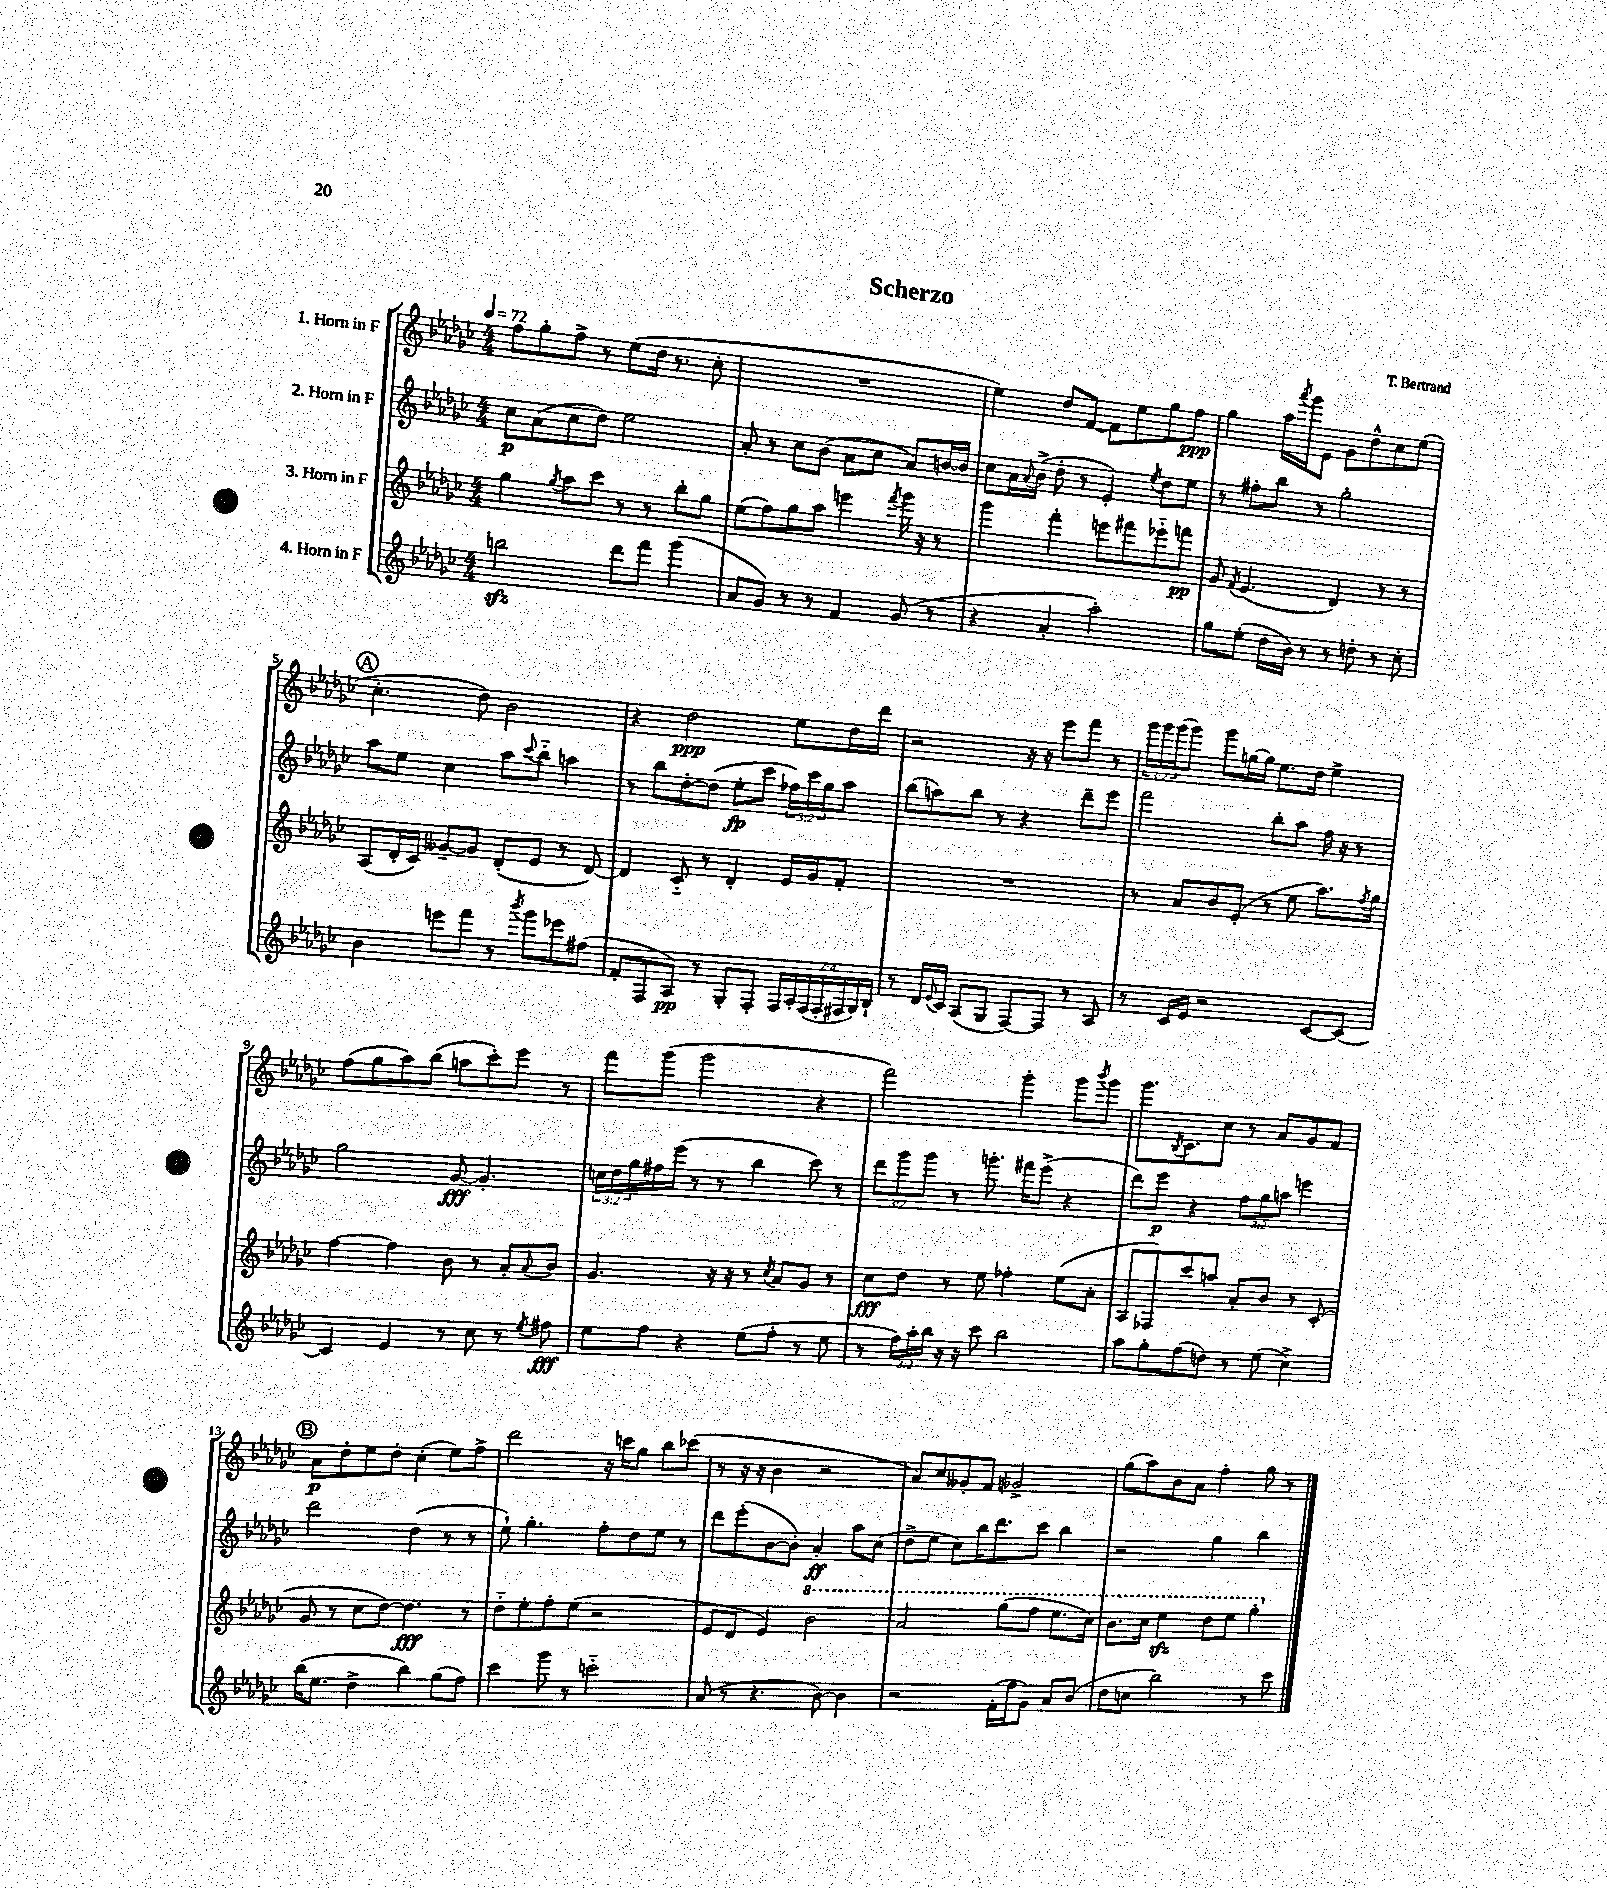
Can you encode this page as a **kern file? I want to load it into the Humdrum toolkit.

**kern	**dynam	**kern	**dynam	**kern	**dynam	**kern	**dynam
*part4	*part4	*part3	*part3	*part2	*part2	*part1	*part1
*staff4	*staff4	*staff3	*staff3	*staff2	*staff2	*staff1	*staff1
*I"4. Horn in F	*	*I"3. Horn in F	*	*I"2. Horn in F	*	*I"1. Horn in F	*
*clefG2	*	*clefG2	*	*clefG2	*	*clefG2	*
*k[b-e-a-d-g-c-]	*	*k[b-e-a-d-g-c-]	*	*k[b-e-a-d-g-c-]	*	*k[b-e-a-d-g-c-]	*
*M4/4	*	*M4/4	*	*M4/4	*	*M4/4	*
*MM72	*	*MM72	*	*MM72	*	*MM72	*
=1	=1	=1	=1	=1	=1	=1	=1
2bbnzz\	.	4gg-\	.	8cc-\L	p	8ff\L	.
.	.	.	.	(8a-\	.	8gg-'\	.
.	.	8qgg-/	.	.	.	.	.
.	.	8aa-\L	.	8cc-\	.	8ff^\J	.
.	.	8ccc-\J	.	8dd-\J)	.	8r	.
8ddd-\L	.	8r	.	2ee-\	.	(8ee-\L	.
8fff\J	.	8r	.	.	.	16dd-\Jk	.
.	.	.	.	.	.	8.r	.
(4ggg-\	.	8bb-'\L	.	.	.	.	.
.	.	8gg-\J	.	.	.	8cc-'\	.
=2	=2	=2	=2	=2	=2	=2	=2
8a-/L	.	(8ee-\L	.	8a-'/	.	1r	.
8g-/J)	.	8ff\)	.	8r	.	.	.
8r	.	8gg-\	.	8cc-\L	.	.	.
8r	.	8aa-\J	.	(8b-\J	.	.	.
4f/	.	4eeen\	.	8a-\L	.	.	.
.	.	.	.	8cc-\J	.	.	.
.	.	8qfff/	.	.	.	.	.
(8g-/	.	16ggg-\	.	8a-/L)	.	.	.
.	.	16r	.	.	.	.	.
8r	.	8r	.	[16bn/L	.	.	.
.	.	.	.	16b/JJ]	.	.	.
=3	=3	=3	=3	=3	=3	=3	=3
4r	.	4ggg-\	.	8cc-\L	.	4ee-\)	.
.	.	.	.	16a-\L	.	.	.
.	.	.	.	8qqa-/	.	.	.
.	.	.	.	(16b-^\JJ	.	.	.
4a-'/	.	4fff'\	.	8dd-'\	.	8dd-/L	.
.	.	.	.	8r	.	[8f/J	.
2aa-'\)	.	8eeen\L	.	4e-'/)	.	8f\L]	.
.	.	8fff#X\	.	.	.	8ee-\	.
.	.	.	.	8qee-/	.	.	.
.	.	8eee-X\	.	8dd-\L	.	8gg-\	.
.	.	8fffn\J	pp	8ee-\J	.	8ff\J	ppp
=4	=4	=4	=4	=4	=4	=4	=4
8gg-\L	.	8g-/	.	8r	.	4gg-\	.
.	.	8qf/	.	.	.	.	.
(8ee-'\J	.	(4.e-/	.	8ff#X'\L	.	.	.
16dd-\LL	.	.	.	8bb-\J	.	16aa-\LL	.
.	.	.	.	.	.	8qaaa-/	.
16b-\JJ)	.	.	.	.	.	16ggg-\J	.
8r	.	.	.	8r	.	8e-\J	.
8r	.	4d-/)	.	2gg-'\	.	8g-\L	.
8ddn'\	.	.	.	.	.	8dd-^^\	.
8r	.	8r	.	.	.	8cc-\	.
8cc-'\	.	8r	.	.	.	(8ee-\J	.
!!LO:LB:g=z
!!LO:REH:place=s1:t=A
=5	=5	=5	=5	=5	=5	=5	=5
4b-\	.	(8A-/L	.	8aa-\L	.	4.cc-'\	.
.	.	16d-'/L	.	8ee-\J	.	.	.
.	.	16c-/JJ)	.	.	.	.	.
8eeen\L	.	[8g--X~/L	.	4cc-\	.	.	.
8fff\J	.	8g--/J]	.	.	.	8dd-\)	.
8r	.	(8d-'/L	.	8aa-\L	.	2b-\	.
8qbbb-/	.	.	.	8qqccc-/	.	.	.
8ggg-\L	.	8e-/J	.	8bb-\J	.	.	.
8eee-X\	.	8r	.	4aan\	.	.	.
(8ff#X\J	.	[8d-/)	.	.	.	.	.
=6	=6	=6	=6	=6	=6	=6	=6
8f'/L	.	4d-/]	.	8r	.	4r	.
8F/	.	.	.	8bb-\L	.	.	.
8A-/J)	pp	8c-/	.	[8dd-'\	.	2dd-\	ppp
8r	.	8r	.	(8dd-\J]	.	.	.
8G-'/L	.	4d-'/	.	8ee-'\L	fp	.	.
8F'/J	.	.	.	8ccc-\J	.	.	.
28F/LL	.	16e-/LL	.	24ff-X\LL)	.	8ee-\L	.
28A-'/	.	.	.	.	.	.	.
.	.	.	.	24ccc-\	.	.	.
.	.	16g-/J	.	.	.	.	.
(28F/	.	.	.	.	.	.	.
.	.	.	.	24gg-\J	.	.	.
28F'/	.	.	.	.	.	.	.
.	.	8f'/J	.	8aa-\J	.	16dd-\L	.
28F#X/	.	.	.	.	.	.	.
28G-/)	.	.	.	.	.	.	.
.	.	.	.	.	.	16ddd-\JJ	.
28B-`/JJ	.	.	.	.	.	.	.
=7	=7	=7	=7	=7	=7	=7	=7
8r	.	1r	.	(8bb-\L	.	2r	.
16d-/LL	.	.	.	8aan\)	.	.	.
8qqe-/	.	.	.	.	.	.	.
16c-/JJ	.	.	.	.	.	.	.
(8A-/L	.	.	.	8bb-\J	.	.	.
8G-/J	.	.	.	8r	.	.	.
[8F/L)	.	.	.	4r	.	16r	.
.	.	.	.	.	.	16r	.
8F/J]	.	.	.	.	.	8eee-\L	.
8r	.	.	.	8ddd-~\L	.	8fff\J	.
8A-/	.	.	.	8eee-\J	.	8r	.
=8	=8	=8	=8	=8	=8	=8	=8
8r	.	8r	.	2fff\	.	24ggg-\LL	.
.	.	.	.	.	.	24ggg-\	.
.	.	.	.	.	.	(24ggg-\J	.
16c-/LL	.	8a-/L	.	.	.	8ggg-\J)	.
16e-/JJ	.	.	.	.	.	.	.
2r	.	8b-/	.	.	.	8ggg-\L	.
.	.	(8e-'/J	.	.	.	[16ggn\L	.
.	.	.	.	.	.	16gg\JJ]	.
.	.	8r	.	8bb-'\L	.	8.ee-\L	.
.	.	8ee-\	.	8aa-\J	.	.	.
.	.	.	.	.	.	16dd-\Jk	.
[8c-/L	.	8.aa-\L)	.	16ff\	.	4ee-^\	.
.	.	.	.	16r	.	.	.
8c-/J_	.	.	.	8r	.	.	.
.	.	8qff/	.	.	.	.	.
.	.	16gg-\Jk	.	.	.	.	.
!!LO:LB:g=z
=9	=9	=9	=9	=9	=9	=9	=9
4c-/]	.	[4ff\	.	2gg-\	.	(8ff\L	.
.	.	.	.	.	.	8gg-\	.
4e-/	.	4ff\]	.	.	.	8aa-\)	.
.	.	.	.	.	.	(8bb-\J	.
8r	.	8b-\	.	[8g-/	fff	8aan\L	.
8cc-\	.	8r	.	4.g-'/]	.	8ccc-'\)	.
8r	.	8a-'/L	.	.	.	8eee-\J	.
8qee-/	.	8qqa-/	.	.	.	.	.
8ff#X\	fff	8b-/J	.	.	.	8r	.
=10	=10	=10	=10	=10	=10	=10	=10
8ee-\L	.	4.g-/	.	24ccn\LL	.	8fff\L	.
.	.	.	.	24dd-\	.	.	.
.	.	.	.	24gg-\	.	.	.
8ff\J	.	.	.	16ff#X\	.	(8ggg-\J	.
.	.	.	.	(16eee-\JJ	.	.	.
4r	.	.	.	8r	.	2ggg-\	.
.	.	16r	.	8r	.	.	.
.	.	16r	.	.	.	.	.
(8ee-\L	.	8r	.	4bb-\	.	.	.
.	.	8qcc-/	.	.	.	.	.
8ff'\J	.	8a-/L	.	.	.	.	.
8r	.	8g-/J	.	8ccc-\)	.	4r	.
8ee-\	.	8r	.	8r	.	.	.
=11	=11	=11	=11	=11	=11	=11	=11
8r	.	8cc-\L	fff	12ddd-\L	.	2fff\)	.
.	.	.	.	12ggg-\	.	.	.
24ff\LL)	.	8dd-\J	.	.	.	.	.
24aa-'\	.	.	.	12ggg-\J	.	.	.
24bb-\JJ	.	.	.	.	.	.	.
16r	.	8r	.	8r	.	.	.
16r	.	.	.	.	.	.	.
8ccc-\	.	8ee-\	.	8.gggn'\	.	.	.
2bb-\	.	4ff-X'\	.	.	.	4ggg-'\	.
.	.	.	.	16fff#X\KL	.	.	.
.	.	.	.	(8eee-^\J	.	.	.
.	.	(8ee-\L	.	4r	.	8ggg-\L	.
.	.	.	.	.	.	8qbbb-/	.
.	.	8a-'\J	.	.	.	8ggg-\J	.
=12	=12	=12	=12	=12	=12	=12	=12
8aa-\L	.	8A-/L	.	8ddd-\L)	.	8.ggg-\L	.
8gg-'\	.	8F-X/)	.	8eee-\J	p	.	.
.	.	.	.	.	.	8qB-/	.
.	.	.	.	.	.	8.c-\	.
(8ff\	.	8ccc-/	.	4r	.	.	.
8ddn\J)	.	8aan/J	.	.	.	8cc-\J	.
8r	.	8a-'/L	.	12ff\L	.	8r	.
.	.	.	.	12gg-\	.	.	.
(8ee-\	.	8b-/J	.	.	.	8a-/L	.
.	.	.	.	12aan\J	.	.	.
4cc-^\)	.	8r	.	4eeen\	.	8g-/	.
.	.	(8c-'/	.	.	.	8f/J	.
!!LO:LB:g=z
!!LO:REH:place=s1:t=B
=13	=13	=13	=13	=13	=13	=13	=13
(16bb-\KL	.	8g-/	.	2ddd-\	.	8a-\L	p
8.ee-\J	.	.	.	.	.	.	.
.	.	8r	.	.	.	8dd-'\	.
4dd-^\	.	8cc-\L	.	.	.	8ee-\	.
.	.	[8dd-\J)	.	.	.	8dd-'\J	.
4bb-\)	.	4.dd-\]	fff	(4dd-\	.	(4cc-'\	.
(8gg-\L	.	.	.	8r	.	8ee-\L)	.
8ff\J)	.	8r	.	8r	.	8ff^\J	.
=14	=14	=14	=14	=14	=14	=14	=14
4ccc-\	.	8dd-\L	.	8ee-`\)	.	2ddd-\	.
.	.	8ee-'\	.	4.gg-'\	.	.	.
8ggg-\	.	8ff'\	.	.	.	.	.
8r	.	(8ee-\J	.	.	.	.	.
2cccn\	.	2r	.	8ff'\L	.	16r	.
.	.	.	.	.	.	16cccn\KL	.
.	.	.	.	8dd-\	.	8gg-\J	.
.	.	.	.	8ee-\J	.	8bb-\L	.
.	.	.	.	8r	.	(8ccc-X\J	.
=15	=15	=15	=15	=15	=15	=15	=15
(8a-/	.	8e-/L	.	8ddd-\L	.	8r	.
8r	.	8d-/J	.	(8eee-'\	.	16r	.
.	.	.	.	.	.	16r	.
4.r	.	4e-/)	.	[8b-\	.	4b-\	.
.	.	.	.	8b-'\J])	.	.	.
*	*	*8va	*	*	*	*	*
.	.	2bb-\	.	4a-'/	ff	2r	.
[8b-\)	.	.	.	.	.	.	.
4b-\]	.	.	.	8aa-\L	.	.	.
.	.	.	.	(8cc-\J	.	.	.
=16	=16	=16	=16	=16	=16	=16	=16
2r	.	2aa-/	.	8dd-^\L	.	8a-/L)	.
.	.	.	.	8ee-\J	.	8cc-/	.
.	.	.	.	8cc-\L)	.	8g--X'/	.
.	.	.	.	16bb-\K	.	8f/J	.
.	.	.	.	8.ddd-\	.	.	.
(16f'\LL	.	(8ggg-\L	.	.	.	2g-X^/	.
16ff\J	.	.	.	.	.	.	.
8g-\J)	.	8fff\J	.	8ccc-\J	.	.	.
8a-/L	.	8.eee-\L	.	4bb-\	.	.	.
(8b-/J	.	.	.	.	.	.	.
.	.	16ccc-\Jk)	.	.	.	.	.
=17	=17	=17	=17	=17	=17	=17	=17
8dd-\L	.	8.bb-\L	.	2r	.	(8gg-\L	.
8ccn\J	.	.	.	.	.	8aa-\)	.
.	.	16ccc-\Jk	.	.	.	.	.
2bb-\)	.	4eee-zz\	.	.	.	8b-\	.
.	.	.	.	.	.	8a-\J	.
.	.	8ddd-\L	.	4gg-\	.	4ff'\	.
.	.	8eee-\J	.	.	.	.	.
8r	.	4ggg-'\	.	4bb-\	.	8gg-\	.
8ccc-\	.	.	.	.	.	8r	.
*	*	*X8va	*	*	*	*	*
==	==	==	==	==	==	==	==
*-	*-	*-	*-	*-	*-	*-	*-
